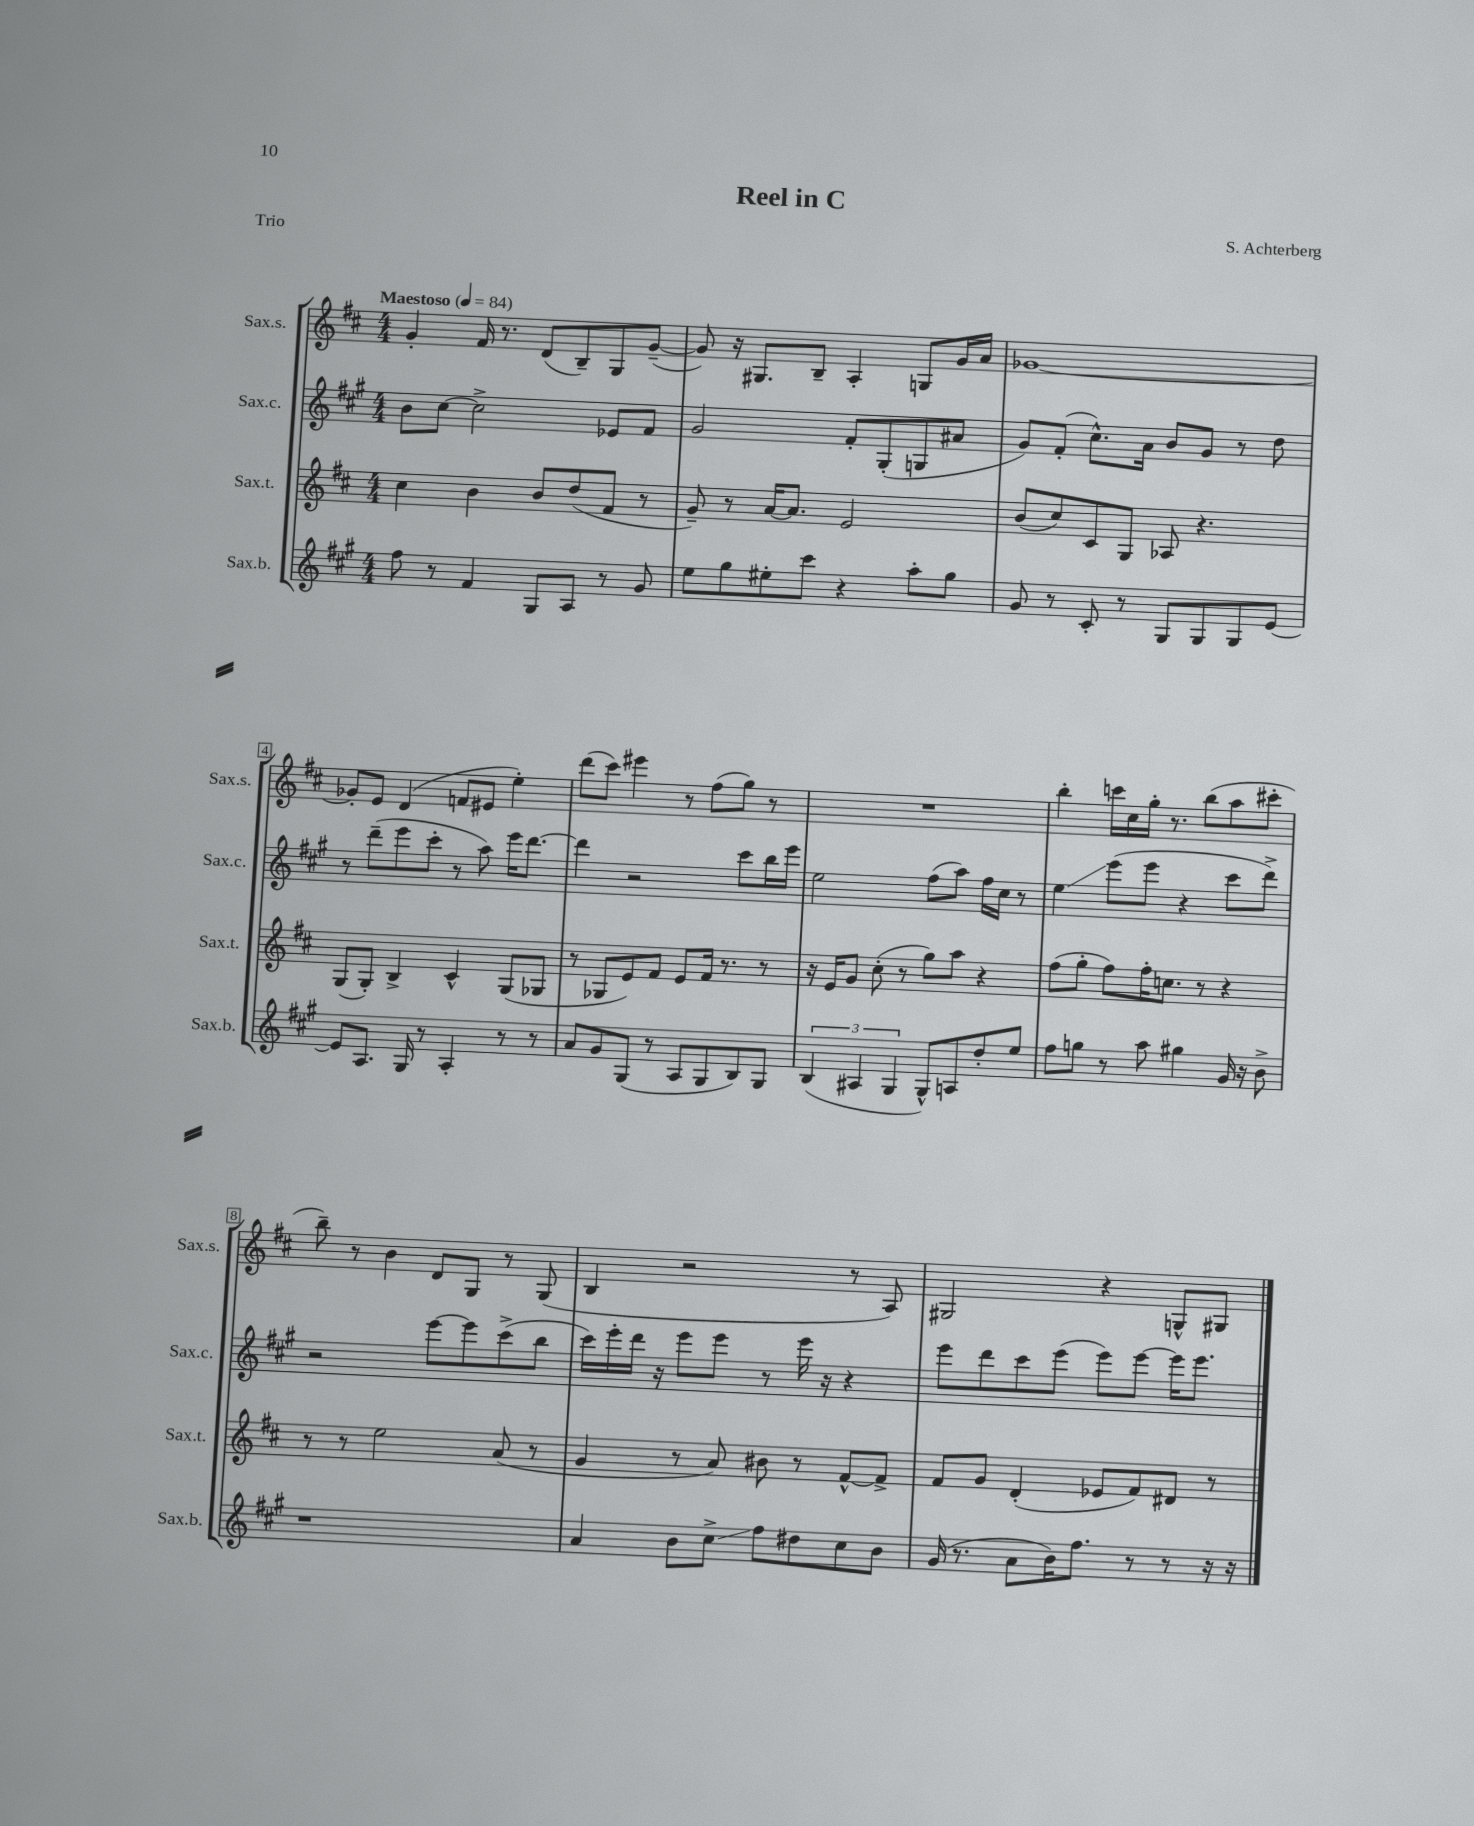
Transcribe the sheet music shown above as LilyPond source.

\header { title = "Reel in C" composer = "S. Achterberg" piece = "Trio" }
<<
\new StaffGroup <<
\new Staff = "s0" \with { instrumentName = "Sax.s." shortInstrumentName = "Sax.s." } {
    \clef treble \key d \major \numericTimeSignature \time 4/4 \tempo "Maestoso" 4 = 84
    g'4-. fis'16 r8. d'8( b8--) g8 g'8~--( |
    g'8) r16 gis8. b8-- a4-. g8 g'16 a'16 |
    ges'1~ |
    ges'8-. e'8 d'4( f'8 eis'8 e''4-.) |
    d'''8( cis'''8) eis'''4 r8 fis''8( g''8) r8 |
    R1 |
    b''4-. c'''16 cis''16 g''16-. r8. b''8( a''8 cis'''8-. |
    b''8--) r8 b'4 d'8 g8 r8 g8( |
    b4 r2 r8 a8) |
    gis2 r4 g8-^ gis8 \bar "|." |
}
\new Staff = "s1" \with { instrumentName = "Sax.c." shortInstrumentName = "Sax.c." } {
    \clef treble \key a \major \numericTimeSignature \time 4/4
    b'8 cis''8~ cis''2-> ees'8 fis'8 |
    gis'2 fis'8-. gis8-.( g8 ais'8 |
    gis'8) fis'8-.( cis''8.-^) a'16 b'8 gis'8 r8 d''8 |
    r8 d'''8--( e'''8 cis'''8-. r8 a''8) e'''16 d'''8.~ |
    d'''4 r2 cis'''8 b''16 e'''16 |
    e''2 fis''8( a''8) fis''16 cis''16 r8 |
    e''4\glissando e'''8( e'''8 r4 cis'''8 d'''8->) |
    r2 e'''8~ e'''8 cis'''8->( b''8 |
    cis'''16) e'''16-. d'''16 r16 e'''8 e'''8 r8 e'''16 r16 r4 |
    e'''8 d'''8 cis'''8 e'''8( e'''8) e'''8~ e'''16 e'''8. \bar "|." |
}
\new Staff = "s2" \with { instrumentName = "Sax.t." shortInstrumentName = "Sax.t." } {
    \clef treble \key d \major \numericTimeSignature \time 4/4
    cis''4 b'4 b'8 d''8( fis'8 r8 |
    g'8--) r8 a'16~ a'8. e'2 |
    b'8( cis''8) cis'8 g8 aes8 r4. |
    g8( g8-.) b4-> cis'4-^ g8( ges8 |
    r8 ges8 e'8) fis'8 e'8 fis'16 r8. r8 |
    r16 e'16 g'8 cis''8-.( r8 g''8) a''8 r4 |
    fis''8( g''8-. fis''8) fis''16-. c''8. r8 r4 |
    r8 r8 e''2 a'8( r8 |
    g'4 r8 a'8) bis'8 r8 fis'8~-^ fis'8-> |
    fis'8 g'8 d'4-.( ees'8 fis'8) dis'8 r8 \bar "|." |
}
\new Staff = "s3" \with { instrumentName = "Sax.b." shortInstrumentName = "Sax.b." } {
    \clef treble \key a \major \numericTimeSignature \time 4/4
    fis''8 r8 fis'4 gis8 a8 r8 gis'8 |
    e''8 gis''8 eis''8-. cis'''8 r4 a''8-. gis''8 |
    gis'8 r8 cis'8-. r8 gis8 gis8 gis8 e'8~ |
    e'8 a8. gis16 r8 a4-. r8 r8 |
    a'8 gis'8 gis8( r8 a8 gis8 b8) gis8 |
    \tuplet 3/2 { b4( ais4 gis4 } gis8-^) a8 d''8-. e''8 |
    fis''8 g''8 r8 a''8 gis''4 gis'16 r16 b'8-> |
    r1 |
    a'4 b'8 cis''8->\glissando fis''8 dis''8 cis''8 b'8 |
    gis'16( r8. a'8 b'16) fis''8. r8 r8 r16 r16 \bar "|." |
}
>>
>>
\layout { \context { \Score \override BarNumber.stencil = #(make-stencil-boxer 0.1 0.3 ly:text-interface::print) } }
